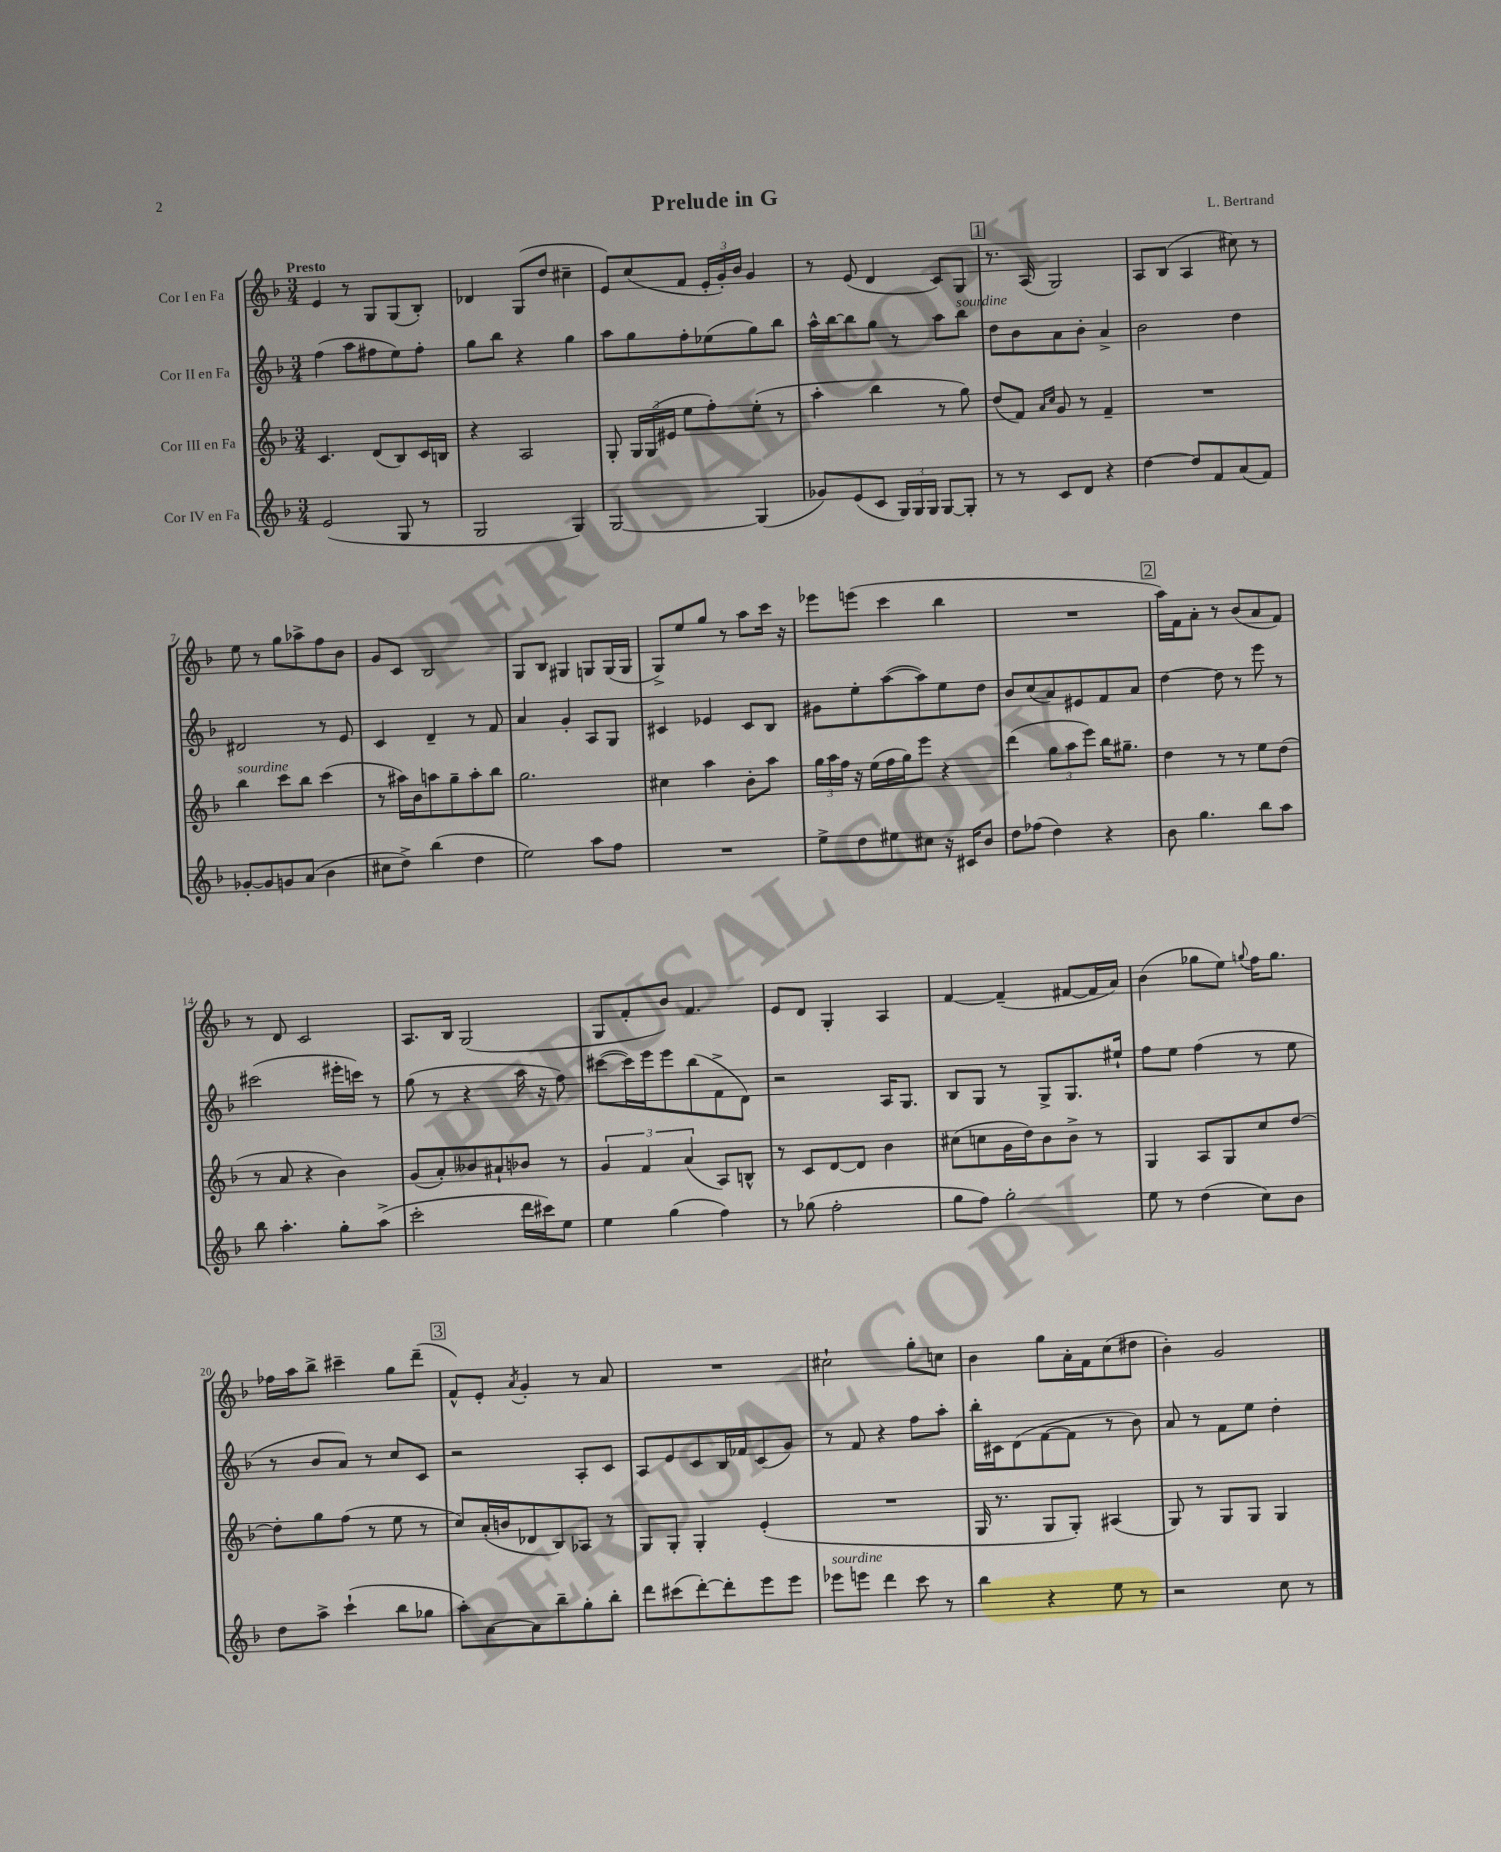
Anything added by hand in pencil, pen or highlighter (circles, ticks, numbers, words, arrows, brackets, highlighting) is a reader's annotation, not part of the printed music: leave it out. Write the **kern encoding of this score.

**kern	**kern	**kern	**kern
*staff4	*staff3	*staff2	*staff1
*clefG2	*clefG2	*clefG2	*clefG2
*k[b-]	*k[b-]	*k[b-]	*k[b-]
*M3/4	*M3/4	*M3/4	*M3/4
(2e	4.c	(4ff	4e
.	.	8aa	8r
.	(8d	8ff#	8G
8G	8B-)	8ee)	(8G
8r	16c	8ff#'	8B-')
.	16B	.	.
=	=	=	=
2G	4r	8gg	4d-
.	.	8bb-	.
.	2A	4r	(8G
.	.	.	8dd
4G)	.	4gg	4cc#~
=	=	=	=
[2G	8G'	8aa	8e)
.	24G	8gg	(8cc
.	(24G	.	.
.	24e#	.	.
.	8ee	8ff'	8f
.	8ff')	(8ee-	24e'
.	.	.	24g')
.	.	.	24b-
(4G]	(8ee'	8gg)	4g
.	8r	8bb-	.
=	=	=	=
8g-)	4aa'	16aa^^	8r
.	.	[16bb-	.
(8e	.	8bb-]	(8e
8c	4bb-	8gg	4d
24G)	.	8r	.
24G	.	.	.
24G	.	.	.
[8G	8r	8aa	8c)
8G']	8gg)	8bb-	8G
=	=	=	=
8r	(8dd	8dd	8.r
8r	8f)	8b-	.
.	.	.	(16A
.	16qqa	.	.
.	16qqcc	.	.
8c	8g	8a	2G)
8d	8r	8b-'	.
4r	4f~	4a^	.
=	=	=	=
[4dd	2.r	2b-	8A
.	.	.	(8B-
8dd]	.	.	4A
8f	.	.	.
(8a	.	4dd	8cc#)
8f)	.	.	8r
=	=	=	=
[8g-'	4bb-	2d#	8ee
8g-]	.	.	8r
8g	8ccc	.	8gg
(8a	8bb-	.	8aa-^
4b-	(4ccc	8r	8ff
.	.	8e	8b-
=	=	=	=
8cc#	8r	4c	8g
8dd^)	16aa#)	.	8c
.	16b-	.	.
(4bb-	8aa	4d~	2B-
.	8gg~	.	.
4dd	8aa'	8r	.
.	8bb-	8f	.
=	=	=	=
2ee)	2.gg	4a	8G
.	.	.	8B-
.	.	4g'	4G#
8aa	.	8A	8G
8ff	.	8G	(16G
.	.	.	16G
=	=	=	=
2.r	4cc#	4c#	8G^)
.	.	.	8ee
.	4aa	4e-	8gg
.	.	.	8r
.	8b-'	8c#	8aa
.	8aa	8B-	16ccc
.	.	.	16r
=	=	=	=
8ee^	24gg	8g#	8eee-
.	24aa	.	.
.	24ff	.	.
8dd	16r	8ee'	(8eee
.	(16ee	.	.
8ee#	16ff	([8aa	4ccc
.	16gg)	.	.
8cc#	8eee	8aa])	.
16r	4r	8ee	4bb-
16c#	.	.	.
8b-	.	8dd	.
=	=	=	=
8dd	(4ddd	8b-	2.r
(8ff-	.	(8cc	.
4dd)	12gg	8a)	.
.	12aa	.	.
.	.	8e#	.
.	12eee)	.	.
4r	16bb-	8f	.
.	8.gg#~	.	.
.	.	8a	.
=	=	=	=
8b-	4dd	[4dd	16aa)
.	.	.	16f
4.gg	.	.	8a'
.	8r	8dd]	8r
.	8r	8r	(8b-
8bb-	8ee	8eee	8a
8aa	(8dd	8r	8f)
=	=	=	=
8bb-	8r	(2ccc#	8r
4.aa'	8a	.	8d
.	4r	.	2c
8gg'	4b-)	16eee#'	.
.	.	16ccc)	.
(8aa^	.	8r	.
=	=	=	=
2ccc'	(8g	(8gg	8.A
.	8a')	8r	.
.	.	.	16B-
.	8b--	4r	(2G
.	8a#`	.	.
16ddd	8b-	16aa	.
16ccc#)	.	16r	.
8ee	8r	8ff)	.
=	=	=	=
4ee	6g	([8ccc#	8G
.	.	16ccc#])	8f'
.	6f	.	.
.	.	16eee	.
(4gg	.	8eee	8b-)
.	(6a	.	.
.	.	(8bb-	4.f
4ff)	8A)	8f^	.
.	8B^^	8d)	.
=	=	=	=
8r	8r	2r	8e
(8gg-	8c	.	8d
2ff'	[8d	.	4G'
.	8d]	.	.
.	4b-	16A	4A
.	.	8.G	.
=	=	=	=
8gg	(8cc#	8B-	[4f
8ff)	8cc	8G	.
2gg'	16g	8r	(4f~]
.	16dd)	.	.
.	8b-	8G^	.
.	8b-^	8.G	[8f#
.	8r	.	16f#]
.	.	16ee#`	16a)
=	=	=	=
8ee	4G	8ff	(4b-
8r	.	8ee	.
(4dd	8A	(4ff	8gg-
.	8G	.	8ee)
.	.	.	8qqgg
8cc)	8cc	8r	16ff
.	.	.	8.gg
8b-	[8dd	8ee	.
=	=	=	=
8dd	8dd']	8r	16ff-
.	.	.	16aa
8aa^	8gg	8b-	8bb-^
(4ccc`	(8ff	8a)	4ccc#~
.	8r	8r	.
8bb-	8ee	8cc	8gg
8gg-	8r	8c	(8ddd~
=	=	=	=
8aa')	8cc)	2r	8f^^)
[8a	(16a'	.	8e'
.	16b	.	.
.	.	.	8qa
8a]	8d-	.	4g'
8bb-~	8B-)	.	.
8gg'	8A-	8A'	8r
8bb-'	8r	8c	8a
=	=	=	=
8ddd	8G	8A	2.r
(8ccc#	8G'	8e	.
[8ddd')	4G'	8c	.
8ddd']	.	16B-	.
.	.	16f-	.
8eee	(4e'	(8c	.
8eee	.	8g)	.
=	=	=	=
8eee-	2.r	8r	2cc#`
8eee	.	8f	.
4ddd	.	4r	.
8ccc	.	8ff	8gg'
8r	.	8aa'	8cc
=	=	=	=
4bb-	16G	16bb-'	4b-
.	8.r	16c#	.
.	.	(8d	.
4r	8G	[8f	8gg
.	8G')	8f]	16a'
.	.	.	16f
8ee	(4A#	8r	(8cc
8r	.	8b-)	8dd#
=	=	=	=
2r	8G)	8a	4b-')
.	8r	8r	.
.	8G	8f	2g
.	8G	8ee	.
8cc	4G	4dd'	.
8r	.	.	.
==	==	==	==
*-	*-	*-	*-
